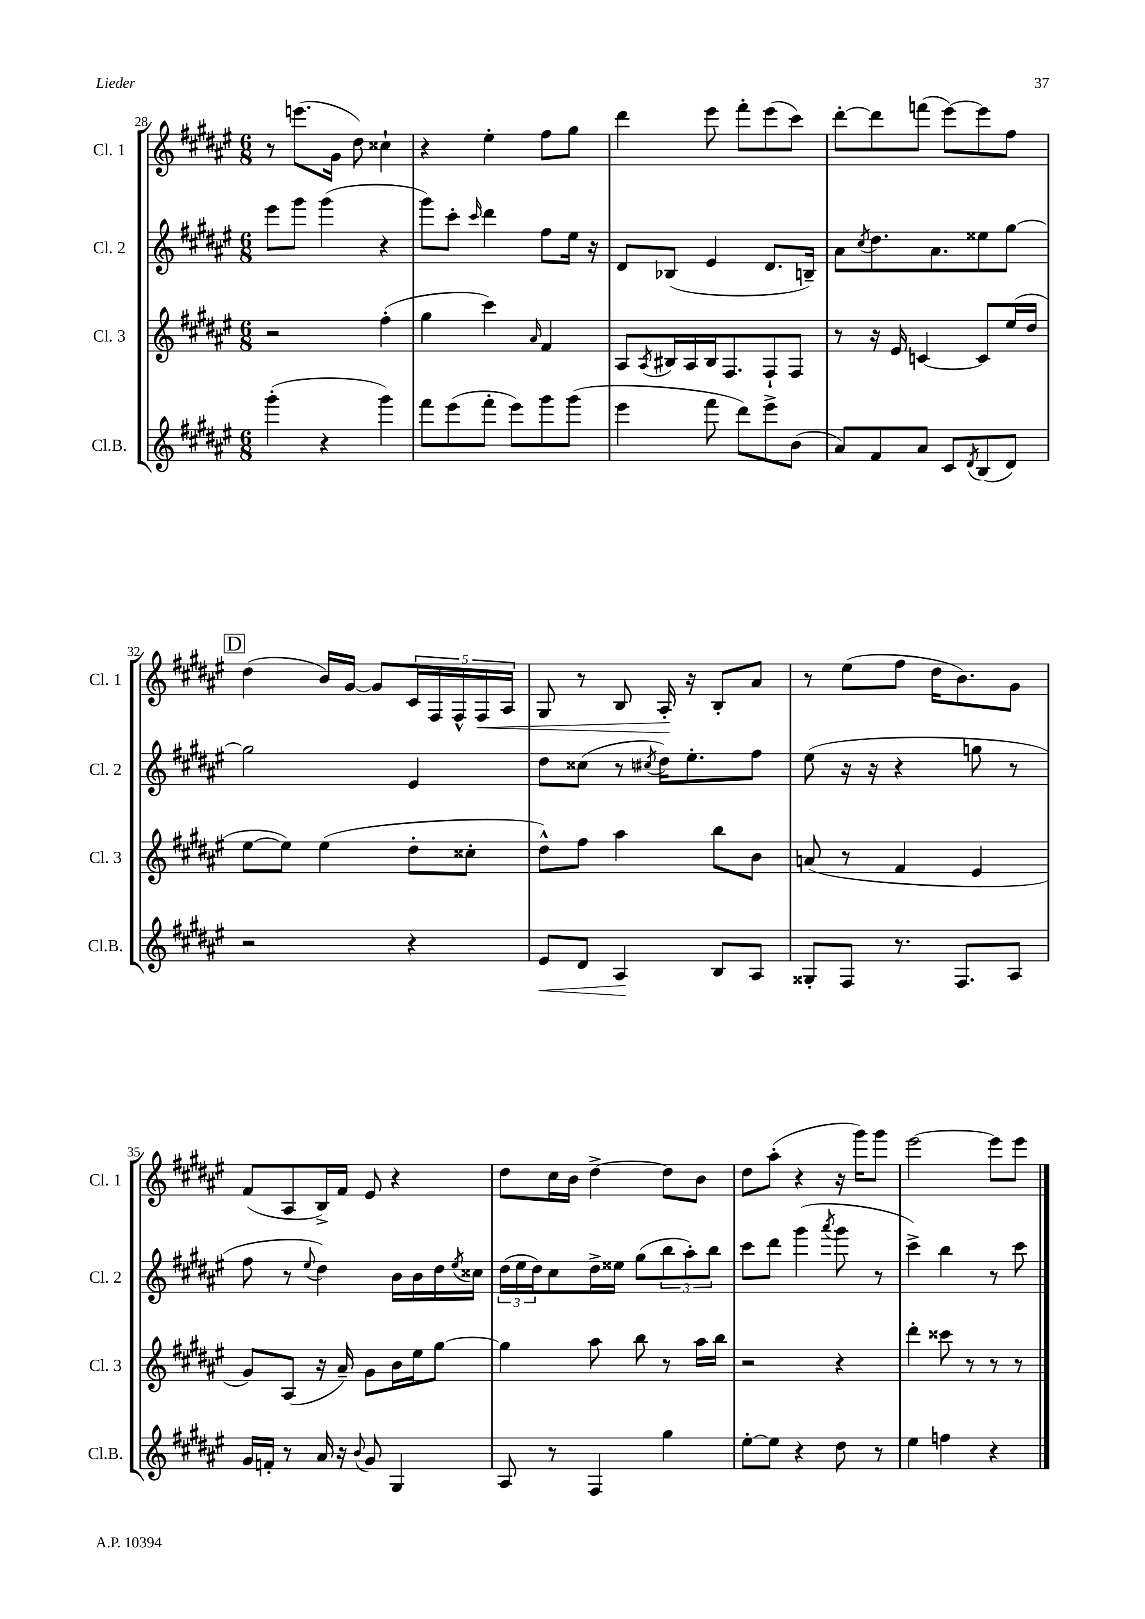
<<
\new StaffGroup <<
\new Staff = "s0" \with { instrumentName = "Cl. 1" shortInstrumentName = "Cl. 1" } {
    \clef treble \key fis \major \numericTimeSignature \time 6/8
    r8 e'''8.( gis'16 dis''8) cisis''4-! |
    r4 eis''4-. fis''8 gis''8 |
    dis'''4 eis'''8 fis'''8-. eis'''8( cis'''8) |
    dis'''8~-. dis'''8 f'''8( eis'''8~) eis'''8 fis''8 |
    \mark \markup { \box "D" } dis''4( b'16) gis'16~ gis'8 \tuplet 5/4 { cis'16 fis16 fis16-^ fis16\< ais16 } |
    gis8 r8 b8 ais16-.\! r16 b8-. ais'8 |
    r8 eis''8( fis''8 dis''16 b'8.) gis'8 |
    fis'8( ais8 b16->) fis'16 eis'8 r4 |
    dis''8 cis''16 b'16 dis''4~-> dis''8 b'8 |
    dis''8 ais''8-.( r4 r16 gis'''16) gis'''8 |
    eis'''2~ eis'''8 eis'''8 \bar "|." |
}
\new Staff = "s1" \with { instrumentName = "Cl. 2" shortInstrumentName = "Cl. 2" } {
    \clef treble \key fis \major \numericTimeSignature \time 6/8
    eis'''8 gis'''8 gis'''4( r4 |
    gis'''8) cis'''8-. \grace { cis'''16 } dis'''4 fis''8 eis''16 r16 |
    dis'8 bes8( eis'4 dis'8. b16--) |
    ais'8 \acciaccatura { cis''8 } dis''8. ais'8. eisis''8 gis''8~ |
    \mark \markup { \box "D" } gis''2 eis'4 |
    dis''8 cisis''8( r8 \acciaccatura { cis''8 } dis''16) eis''8.-. fis''8 |
    eis''8( r16 r16 r4 g''8 r8 |
    fis''8 r8 \appoggiatura { eis''8 } dis''4) b'16 b'16 dis''16 \acciaccatura { eis''8 } cisis''16 |
    \tuplet 3/2 { dis''16( eis''16 dis''16) } cis''8 dis''16-> eisis''16 gis''8( \tuplet 3/2 { b''8 ais''8-.) b''8 } |
    cis'''8 dis'''8 gis'''4( \acciaccatura { ais'''8 } gis'''8 r8 |
    cis'''4->) b''4 r8 cis'''8 \bar "|." |
}
\new Staff = "s2" \with { instrumentName = "Cl. 3" shortInstrumentName = "Cl. 3" } {
    \clef treble \key fis \major \numericTimeSignature \time 6/8
    r2 fis''4-.( |
    gis''4 cis'''4) \grace { ais'16 } fis'4 |
    ais8 \acciaccatura { ais8 } bis16 ais16 bis16 fis8. fis8-! fis8 |
    r8 r16 eis'16 c'4~ c'8 eis''16( dis''16 |
    \mark \markup { \box "D" } eis''8~ eis''8) eis''4( dis''8-. cisis''8-. |
    dis''8-^) fis''8 ais''4 b''8 b'8 |
    a'8( r8 fis'4 eis'4 |
    gis'8) ais8( r16 ais'16--) gis'8 b'16 eis''16 gis''8~ |
    gis''4 ais''8 b''8 r8 ais''16 b''16 |
    r2 r4 |
    dis'''4-. cisis'''8 r8 r8 r8 \bar "|." |
}
\new Staff = "s3" \with { instrumentName = "Cl.B." shortInstrumentName = "Cl.B." } {
    \clef treble \key fis \major \numericTimeSignature \time 6/8
    gis'''4-.( r4 gis'''4) |
    fis'''8 eis'''8( fis'''8-. eis'''8) gis'''8 gis'''8( |
    eis'''4 fis'''8 dis'''8) eis'''8-> b'8( |
    ais'8) fis'8 ais'8 cis'8 \acciaccatura { dis'8 } b8( dis'8) |
    \mark \markup { \box "D" } r2 r4 |
    eis'8\< dis'8 ais4\! b8 ais8 |
    gisis8-. fis8 r8. fis8. ais8 |
    gis'16 f'16-. r8 ais'16 r16 \appoggiatura { b'8 } gis'8 gis4 |
    ais8 r8 fis4 gis''4 |
    eis''8~-. eis''8 r4 dis''8 r8 |
    eis''4 f''4 r4 \bar "|." |
}
>>
>>
\layout { \context { \Score currentBarNumber = #28 } }
